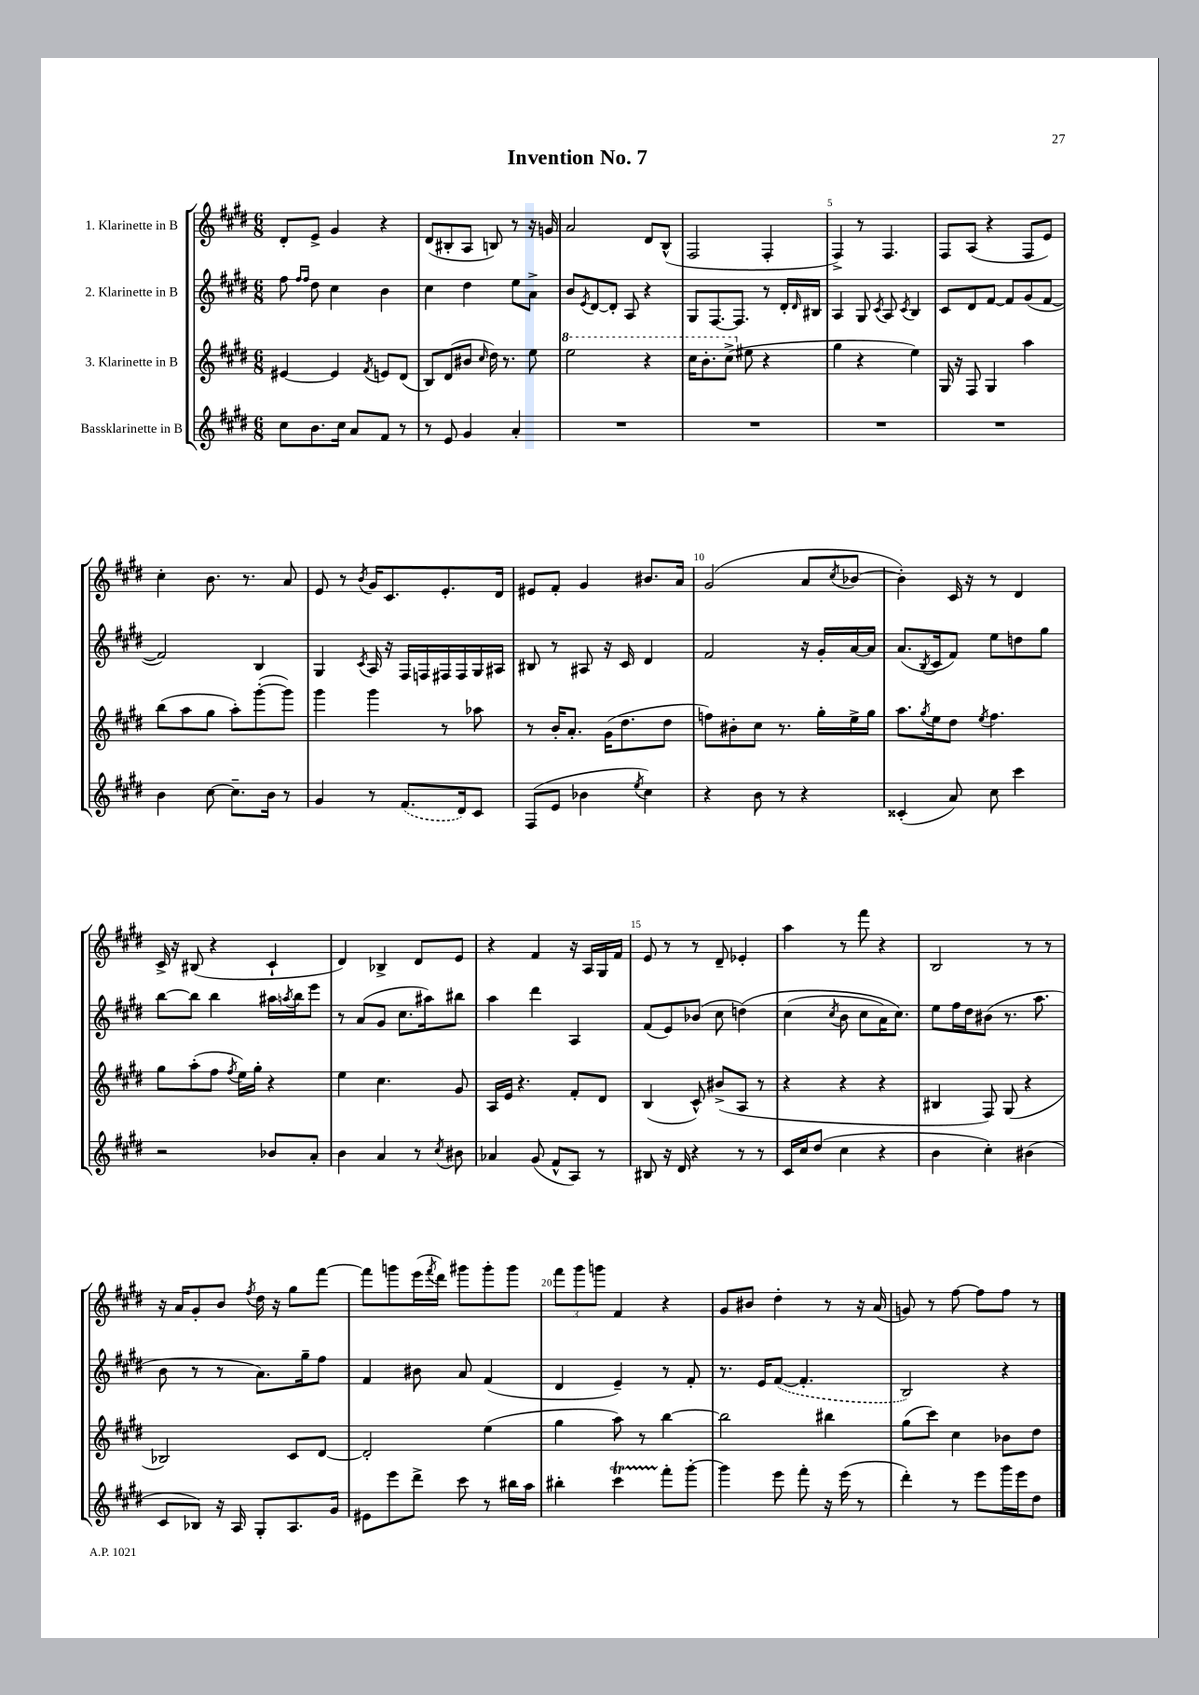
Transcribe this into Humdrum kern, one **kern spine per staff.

**kern	**kern	**kern	**kern
*staff4	*staff3	*staff2	*staff1
*clefG2	*clefG2	*clefG2	*clefG2
*k[f#c#g#d#]	*k[f#c#g#d#]	*k[f#c#g#d#]	*k[f#c#g#d#]
*M6/8	*M6/8	*M6/8	*M6/8
8cc#	[4e#	8ff#	8d#'
.	.	16qqff#	.
.	.	16qqff#	.
8.b	.	8dd#	8e^
.	4e#]	4cc#	4g#
16cc#	.	.	.
8a	.	.	.
.	8qf#	.	.
8f#	8e	4b	4r
8r	(8d#	.	.
=	=	=	=
8r	8B)	4cc#	(8d#
8e	(8d#	.	8B#'
4g#	8b#	4dd#	8A
.	16qqcc#	.	.
.	16dd#)	.	8B)
.	8.r	.	.
4a'	.	8ee	8r
.	8ee	8a^	16r
.	.	.	16g
=	=	=	=
2.r	2eee	8b	2a
.	.	8qe	.
.	.	[8d#	.
.	.	8d#']	.
.	.	8A	.
.	4r	4r	8d#
.	.	.	(8B^^
=	=	=	=
2.r	16ccc#	8G#	2F#
.	8.bb'	.	.
.	.	[8.F#	.
.	(8ccc#^	.	.
.	.	8.F#]	.
.	8ee#	.	.
.	4r	8r	4F#'
.	.	16d#'	.
.	.	16qqd#	.
.	.	16B#	.
=	=	=	=
2.r	4gg#	4A	4F#^)
.	4r	8G#	8r
.	.	8qc#	.
.	.	8A	4.F#
.	.	8qc#	.
.	4ee)	4B	.
=	=	=	=
2.r	16G#	8c#	8F#
.	16r	.	.
.	8F#	8d#	(8A
.	4G#	[8f#	4r
.	.	8f#]	.
.	4aa	(8g#	8F#
.	.	[8f#	8e)
=	=	=	=
4b	(8bb	2f#])	4cc#'
.	8aa	.	.
[8cc#	8gg#	.	8.b
8.cc#~]	8aa')	.	.
.	.	.	8.r
.	([8ggg#'	4B	.
16b	.	.	.
8r	8ggg#])	.	8a
=	=	=	=
4g#	4ggg#	4G#	8e
.	.	.	8r
.	.	8qc#	8qb
8r	4ggg#	16A	16g#
.	.	16r	8.c#
(8.f#	.	16F#	.
.	.	16F	.
.	8r	16F#	8.e'
16d#)	.	16F#	.
8c#	8aa-	16G#	.
.	.	16A#	16d#
=	=	=	=
(8F#	8r	8B#	8e#
8e	16b'	8r	8f#'
.	8.a'	.	.
4b-	.	8A#	4g#
.	(16g#	16r	.
.	8.dd#	16c#	.
8qee	.	.	.
4cc#)	.	4d#	8.b#
.	8dd#	.	.
.	.	.	16a
=	=	=	=
4r	8ff)	2f#	(2g#
.	8b#'	.	.
8b	8cc#	.	.
8r	8.r	.	.
4r	.	16r	8a
.	16gg#'	16g#'	.
.	.	.	8qcc#
.	16ee^	[16a	[8b-
.	16gg#	16a]	.
=	=	=	=
(4c##'	8.aa	(8.a	4b-'])
.	8qgg#	8qB	.
.	16ee	16c#	.
8a)	8dd#	8f#)	16c#
.	.	.	16r
.	8qee	.	.
8cc#	4.ff#	8ee	8r
4ccc#	.	8dd	4d#
.	.	8gg#	.
=	=	=	=
2r	8gg#	[8bb	16c#^
.	.	.	16r
.	(8aa'	8bb]	(8B#
.	8ff#	4bb	4r
.	8qff#	.	.
.	16ee)	.	.
.	16gg#'	.	.
8b-	4r	16aa#	4c#`
.	.	8qaa	.
.	.	16bb	.
8a'	.	8eee	.
=	=	=	=
4b	4ee	8r	4d#)
.	.	(8a	.
4a	4.cc#	8g#	4B-^
.	.	8.cc#	.
8r	.	.	8d#
.	.	16aa#)	.
8qcc#	.	.	.
8b#	8g#	8bb#	8e
=	=	=	=
4a-	16A	4aa	4r
.	16e	.	.
.	4.r	.	.
(8g#	.	4ddd#	4f#
8f#^^	.	.	.
8A)	8f#'	4A	16r
.	.	.	16A
8r	8d#	.	16G#
.	.	.	16f#
=	=	=	=
8B#	(4B	(8f#	8e
16r	.	8e)	8r
16d#	.	.	.
4r	8c#^^)	(8b-	8r
.	(8b#^	8cc#	8d#~
8r	8A	&(4dd)	4e-'
8r	8r	.	.
=	=	=	=
16c#	4r	(4cc#	4aa
16cc#	.	.	.
(8dd#	.	.	.
.	.	8qcc#	.
4cc#	4r	8b	8r
.	.	8cc#	8fff#
4r	4r	16a)	4r
.	.	8.cc#&)	.
=	=	=	=
4b	4B#	8ee	2B
.	.	16ff#	.
.	.	16dd#	.
4cc#')	8F#)	(8b#	.
.	(8G#	8.r	.
(4b#	4r	.	8r
.	.	8.aa	.
.	.	.	8r
=	=	=	=
8c#	2B-)	8b	16r
.	.	.	16a
8B-)	.	8r	8g#'
16r	.	8r	8b
16A	.	.	.
.	.	.	8qff#
8G#'	.	8.a)	16dd#
.	.	.	16r
8.A	8c#	.	8gg#
.	.	16gg#~	.
.	[8d#	8ff#	[8fff#
16g#	.	.	.
=	=	=	=
8e#	2d#']	4f#	8fff#]
8eee	.	.	8ggg
8ddd#^	.	8b#	(16eee
.	.	.	8qfff#
.	.	.	16ddd#)
8ccc#	.	8a	8ggg#
8r	(4ee	(4f#	8ggg#'
16bb#	.	.	8ggg#
16aa	.	.	.
=	=	=	=
4bb#'	4gg#	4d#	12fff#
.	.	.	12ggg#
.	.	.	12ggg
4ccc#	8aa)	4e~)	4f#
.	8r	.	.
8fff#'	[4bb	8r	4r
[8ggg#'	.	8f#'	.
=	=	=	=
4ggg#]	2bb]	8.r	8g#
.	.	.	8b#
.	.	16e	.
8eee	.	([8f#	4dd#'
8fff#'	.	4.f#']	.
16r	4bb#	.	8r
(16eee	.	.	.
8r	.	.	16r
.	.	.	(16a
=	=	=	=
4ddd#')	(8gg#	2B)	8g)
.	8ccc#)	.	8r
8r	4cc#	.	[8ff#
8eee	.	.	8ff#]
16ggg#	8b-	4r	8ff#
16eee	.	.	.
8dd#	8dd#	.	8r
==	==	==	==
*-	*-	*-	*-
